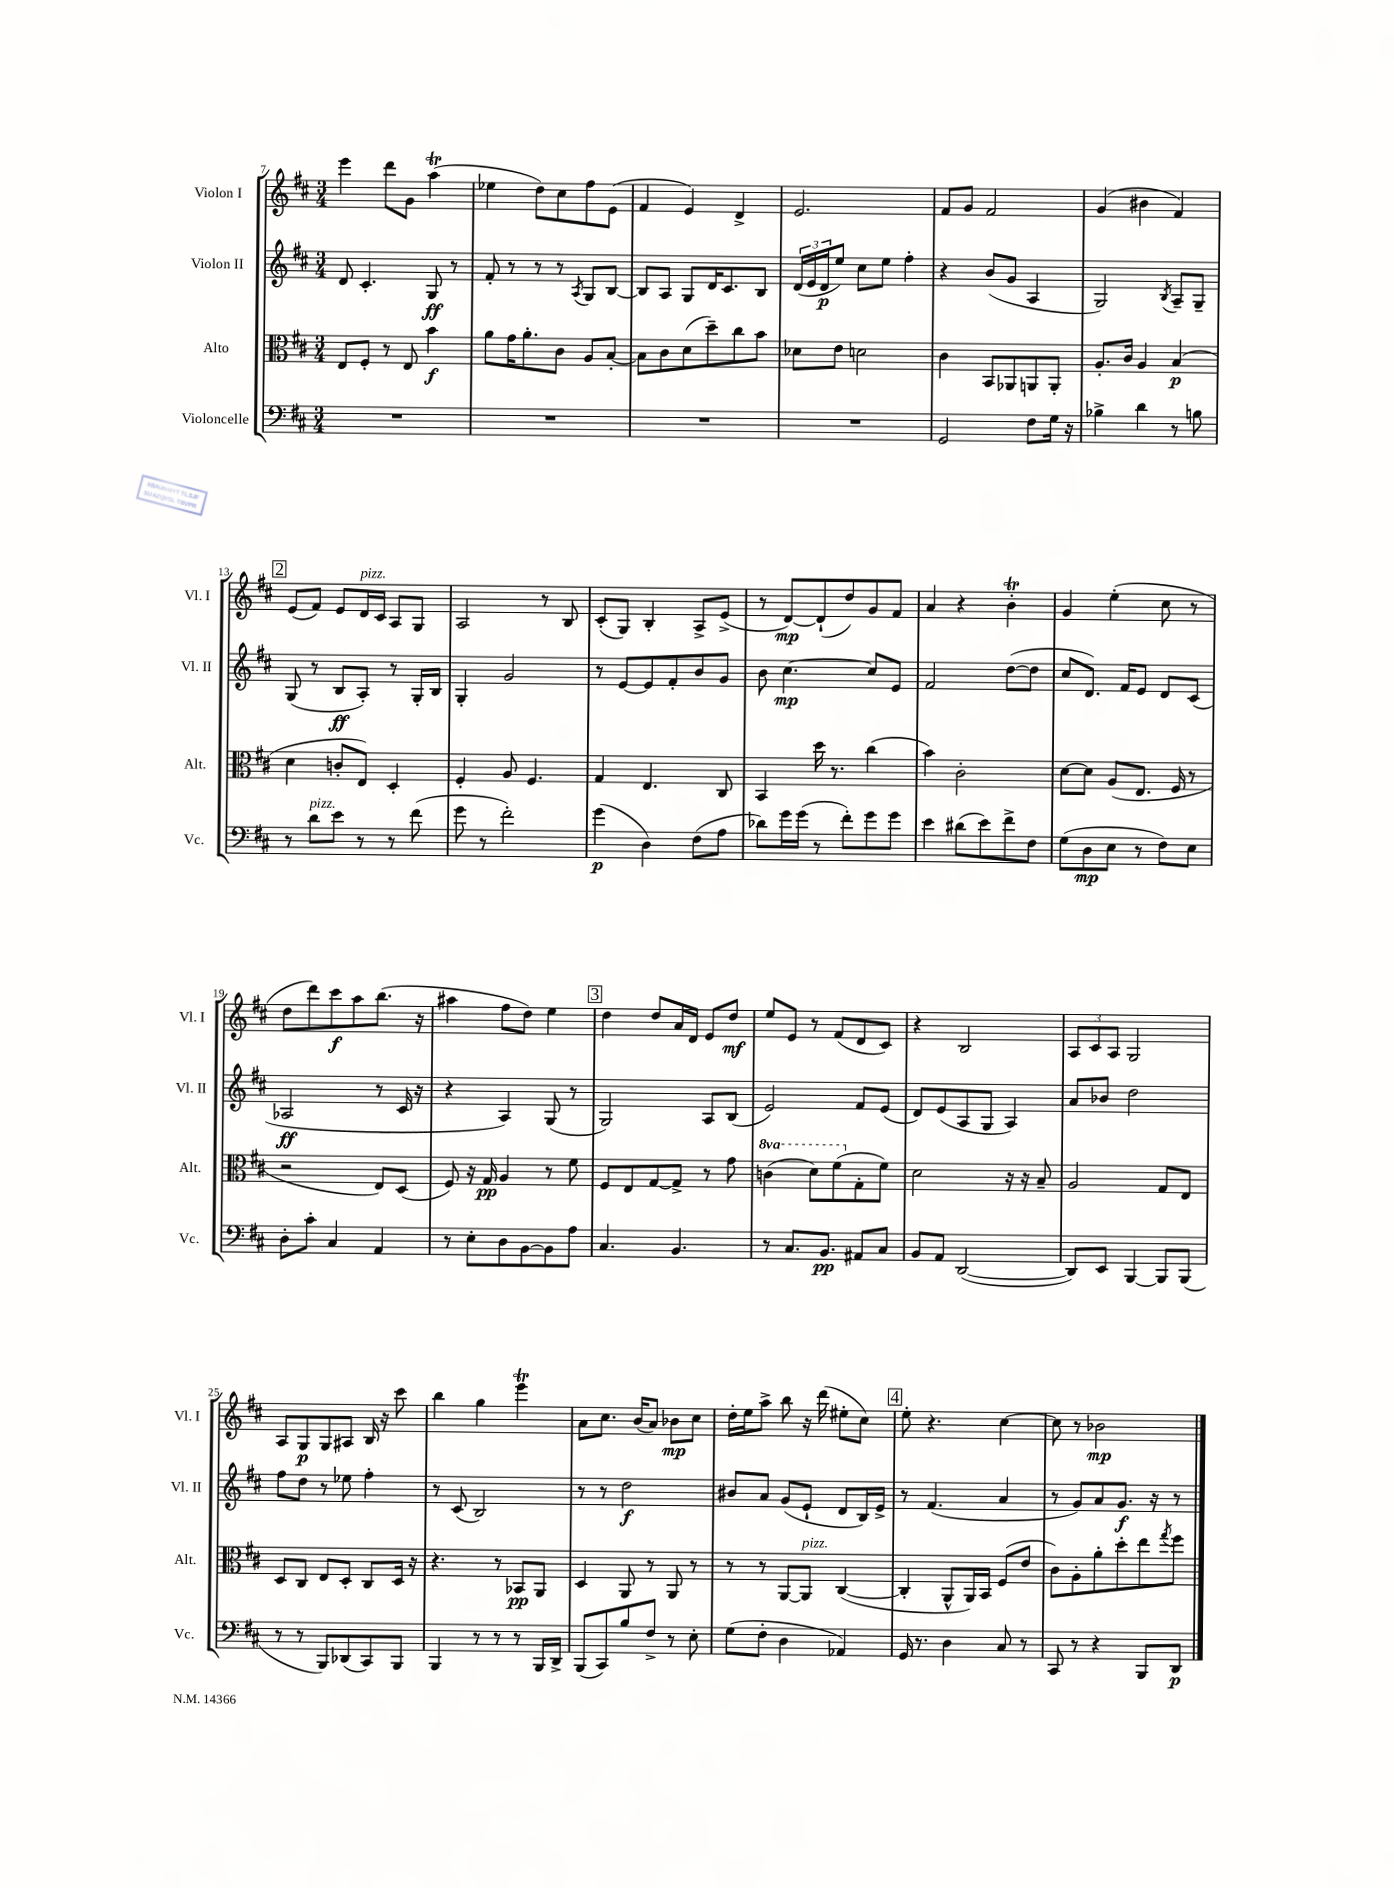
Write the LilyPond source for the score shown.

<<
\new StaffGroup <<
\new Staff = "s0" \with { instrumentName = "Violon I" shortInstrumentName = "Vl. I" } {
    \clef treble \key d \major \numericTimeSignature \time 3/4
    e'''4 d'''8 g'8 a''4\trill( |
    ees''4 d''8) cis''8 fis''8 e'8( |
    fis'4 e'4) d'4-> |
    e'2. |
    fis'8 g'8 fis'2 |
    g'4( bis'4 fis'4) |
    \mark \markup { \box "2" } e'8( fis'8) e'8 d'16^\markup { \italic "pizz." } cis'16 a8 g8 |
    a2 r8 b8 |
    cis'8-.( g8) b4-. a8-> e'8->( |
    r8 d'8~\mp) d'8-!( d''8) g'8 fis'8 |
    a'4 r4 b'4-.\trill |
    g'4 e''4-.( cis''8 r8 |
    d''8 d'''8) cis'''8\f a''8 b''8.( r16 |
    ais''4 fis''8 d''8) e''4 |
    \mark \markup { \box "3" } d''4 d''8 a'16 d'16 e'8 d''8\mf |
    e''8 e'8 r8 fis'8( d'8 cis'8) |
    r4 b2 |
    \tuplet 3/2 { a8 cis'8 a8 } g2 |
    a8 g8\p g8 ais8 b16 r16 cis'''8 |
    b''4 g''4 e'''4\trill |
    a'8 cis''8. b'16( a'8) bes'8\mp cis''8 |
    d''16-. e''16 a''8-> b''8 r16 d'''16( eis''8-. cis''8) |
    \mark \markup { \box "4" } e''8-. r4. cis''4~ |
    cis''8 r8 bes'2\mp \bar "|." |
}
\new Staff = "s1" \with { instrumentName = "Violon II" shortInstrumentName = "Vl. II" } {
    \clef treble \key d \major \numericTimeSignature \time 3/4
    d'8 cis'4.-. g8\ff r8 |
    fis'8-. r8 r8 r8 \acciaccatura { a8 } g8 b8~ |
    b8 a8 g8 d'16 cis'8. b8 |
    \tuplet 3/2 { d'16( e'16 d'16\p } e''8) cis''8 e''8 fis''4-. |
    r4 b'8( g'8 a4 |
    g2) \acciaccatura { b8 } a8-- g8-- |
    \mark \markup { \box "2" } g8( r8 b8\ff a8-.) r8 g16-. b16 |
    g4-. g'2 |
    r8 e'8~ e'8 fis'8-. b'8 g'8 |
    b'8 cis''4.~\mp cis''8 e'8 |
    fis'2 d''8~( d''8 |
    cis''8 d'8.) fis'16 e'8 d'8 cis'8( |
    aes2\ff r8 cis'16 r16 |
    r4 a4) g8( r8 |
    \mark \markup { \box "3" } g2) a8 b8( |
    e'2) fis'8 e'8( |
    d'8) e'8( a8 g8 a4) |
    a'8 bes'8 d''2 |
    fis''8 d''8 r8 ees''8 fis''4-. |
    r8 cis'8( b2) |
    r8 r8 d''2\f |
    bis'8 a'8 g'8( e'8-! d'8 b16) e'16-> |
    \mark \markup { \box "4" } r8 fis'4.( a'4 |
    r8 g'8) a'8 g'8.\f r16 r8 \bar "|." |
}
\new Staff = "s2" \with { instrumentName = "Alto" shortInstrumentName = "Alt." } {
    \clef alto \key d \major \numericTimeSignature \time 3/4 \set Staff.ottavationMarkups = #ottavation-simple-ordinals
    e8 fis8-. r8 e8 b'4\f |
    a'8 g'16 a'8.-. cis'8 a8 b8~-. |
    b8 cis'8 d'8( d''8--) cis''8 b'8 |
    des'8 e'8 d'2 |
    cis'4 b,8 aes,8 a,8 a,8-. |
    a8.-. cis'16 a4 b4\p( |
    \mark \markup { \box "2" } d'4 c'8-. e8) d4-. |
    fis4-. a8 fis4. |
    g4 e4. cis8 |
    b,4 d''16 r8. cis''4( |
    b'4) cis'2-. |
    d'8~ d'8 a8( e8. fis16 r8 |
    r2 e8) d8( |
    fis8) r16 g16\pp a4 r8 fis'8 |
    \mark \markup { \box "3" } fis8 e8 g8~ g8-> r8 g'8 |
    \ottava #1 c''4( d''8) fis''8( \ottava #0 g8-. fis'8) |
    d'2 r16 r16 b8-- |
    a2 g8 e8 |
    d8 cis8 e8 d8-. cis8 d16 r16 |
    r4. r8 bes,8\pp a,8 |
    d4 a,8 r8 a,8 r8 |
    r8 r8 a,8~ a,8^\markup { \italic "pizz." } cis4~( |
    \mark \markup { \box "4" } cis4-. a,8-^ a,16) b,16 fis8( e'8 |
    cis'8) a8-. a'8-. d''8-. e''8 \acciaccatura { g''8 } fis''8 \bar "|." |
}
\new Staff = "s3" \with { instrumentName = "Violoncelle" shortInstrumentName = "Vc." } {
    \clef bass \key d \major \numericTimeSignature \time 3/4
    R2. |
    R2. |
    R2. |
    R2. |
    g,2 fis8 g16 r16 |
    bes4-> d'4 r8 b8 |
    \mark \markup { \box "2" } r8 d'8^\markup { \italic "pizz." } e'8 r8 r8 fis'8( |
    g'8 r8 fis'2-.) |
    g'4\p( d4) fis8( a8 |
    des'8) g'16 g'16( r8 fis'8-.) g'8 g'8 |
    e'4 dis'8( e'8) fis'8-> fis8 |
    g8( d8\mp e8 r8 fis8) e8 |
    d8-. cis'8-. cis4 a,4 |
    r8 e8-. d8 b,8~ b,8 a8 |
    \mark \markup { \box "3" } cis4. b,4. |
    r8 cis8. b,8.\pp ais,8 cis8 |
    b,8 a,8 d,2~( |
    d,8) e,8 b,,4~ b,,8 b,,8( |
    r8 r8 b,,8) des,8( cis,8) b,,8 |
    b,,4 r8 r8 r8 b,,16 d,16-> |
    b,,8( cis,8) b8 fis8-> r8 e8-. |
    g8( fis8-. d4 aes,4) |
    \mark \markup { \box "4" } g,16 r8. d4 cis8 r8 |
    cis,8 r8 r4 b,,8 d,8\p \bar "|." |
}
>>
>>
\layout { \context { \Score currentBarNumber = #7 } }
